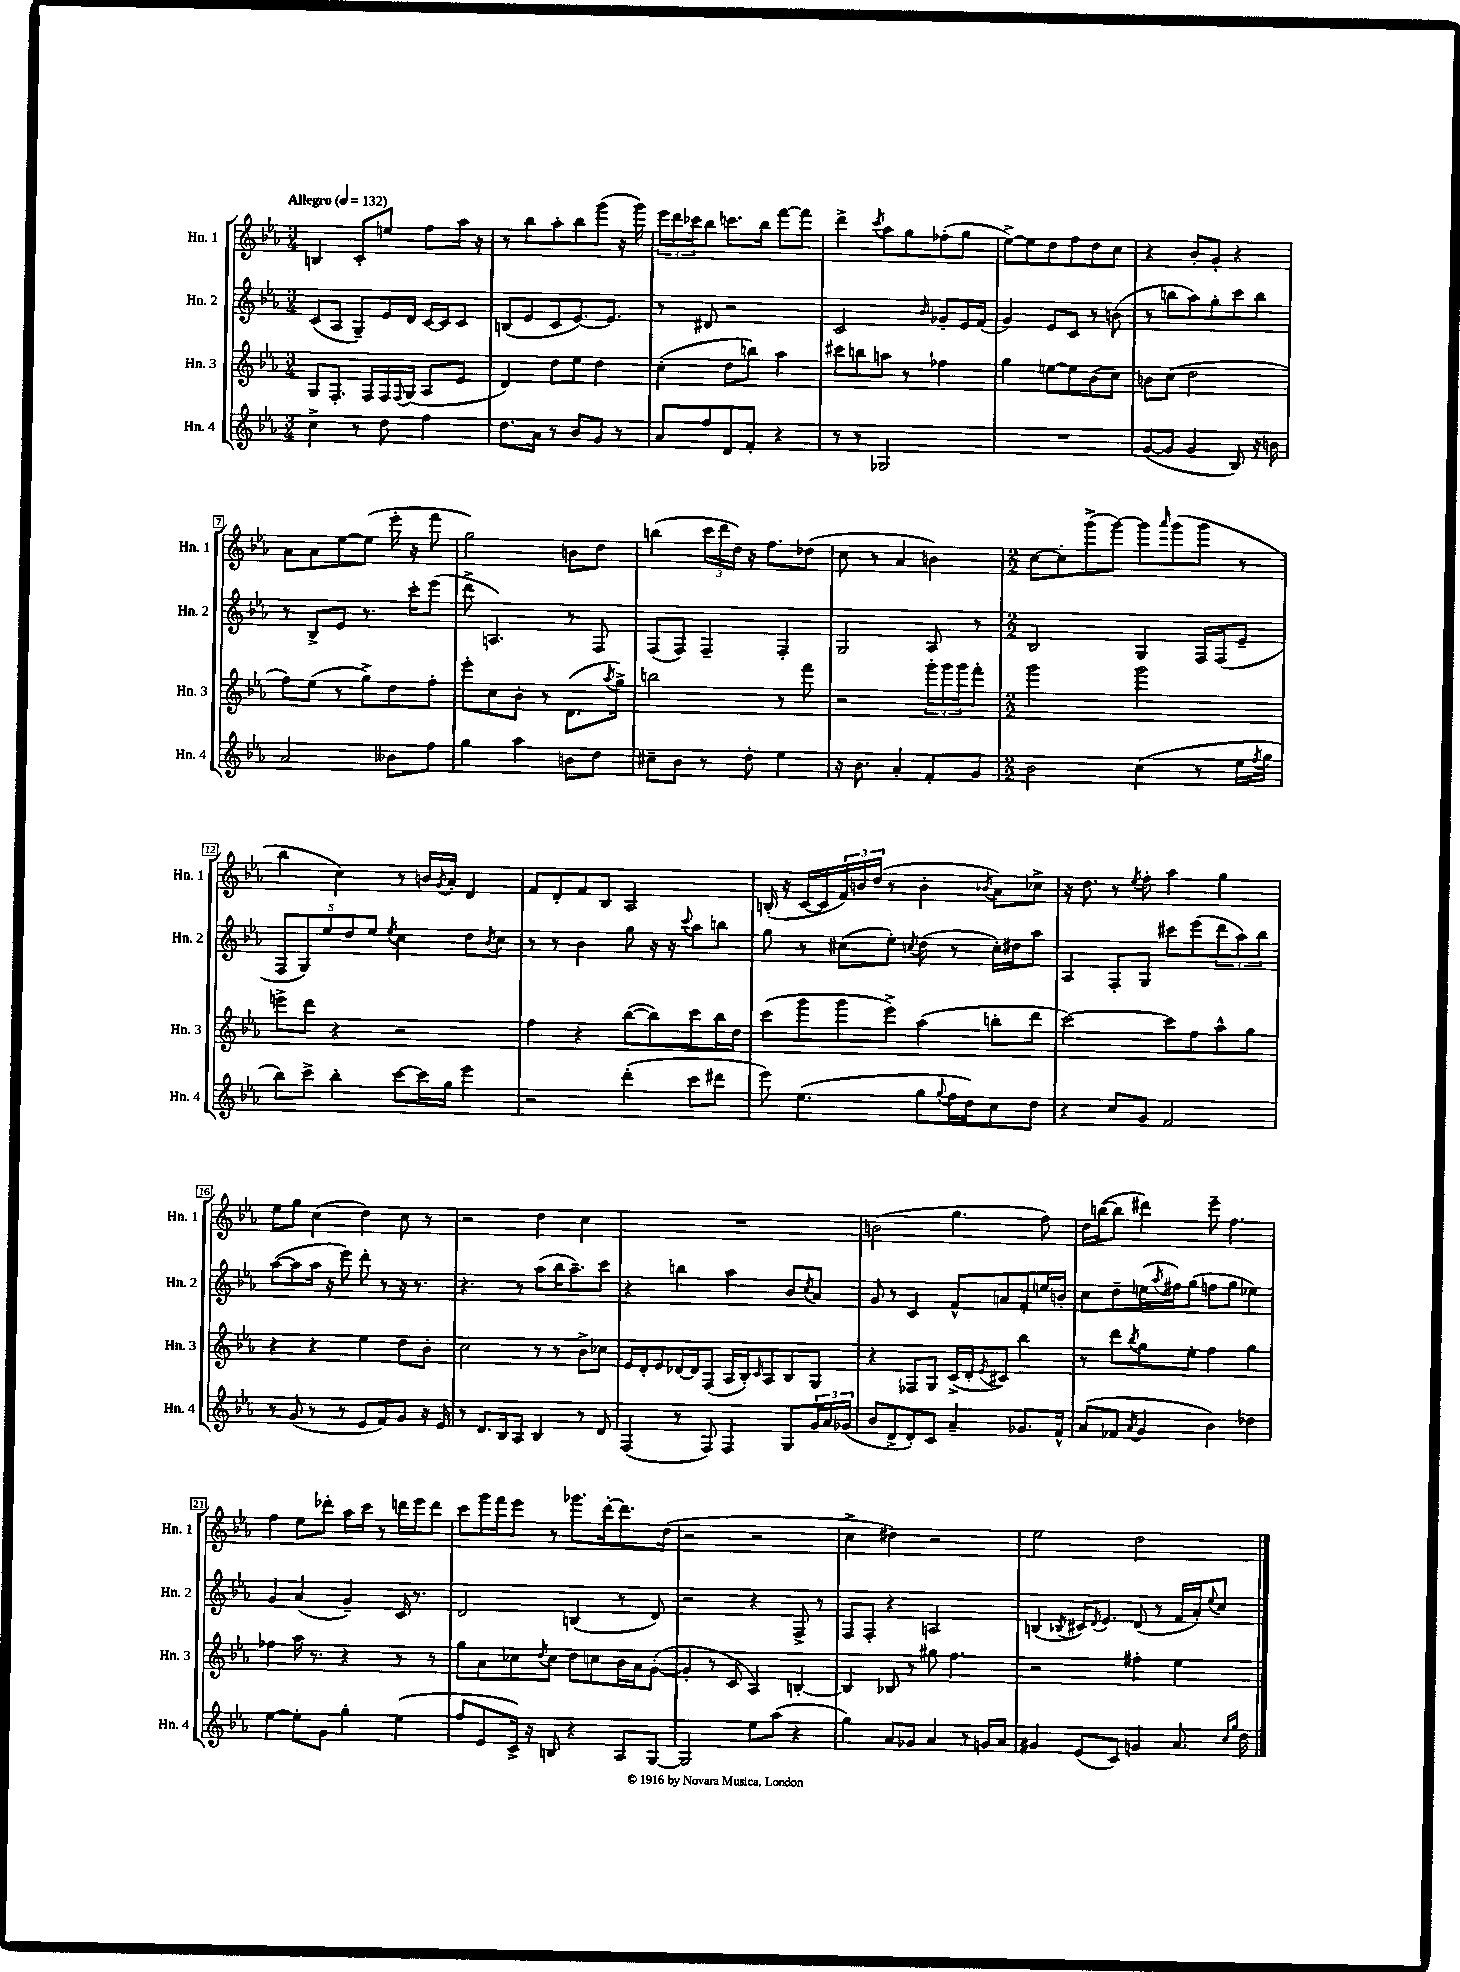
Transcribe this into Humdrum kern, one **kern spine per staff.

**kern	**kern	**kern	**kern
*part4	*part3	*part2	*part1
*staff4	*staff3	*staff2	*staff1
*I"Hn. 4	*I"Hn. 3	*I"Hn. 2	*I"Hn. 1
*I'Hn. 4	*I'Hn. 3	*I'Hn. 2	*I'Hn. 1
*clefG2	*clefG2	*clefG2	*clefG2
*k[b-e-a-]	*k[b-e-a-]	*k[b-e-a-]	*k[b-e-a-]
*M3/4	*M3/4	*M3/4	*M3/4
*MM132	*MM132	*MM132	*MM132
=1	=1	=1	=1
!	!	!	!LO:TX:a:B:t=Allegro
4cc^\	8G/L	(8c/L	4Bn/
.	8.F'/J	8A-/J	.
8r	.	8G~/L)	8c'/L
.	16F/LL	.	.
8dd\	16F/	16e-/L	8een/J
.	8qqF/	.	.
.	(16G/JJ	16d/JJ	.
4ff\	8A-/L	[16c/LL	8ff\L
.	.	16c/J]	.
.	8e-/J	8c/J	16aa-\Jk
.	.	.	16r
=2	=2	=2	=2
8.dd\L	4d/)	(8Bn/L	8r
.	.	8e-/	8bb-\L
16a-\Jk	.	.	.
8r	8dd\L	8c/	8aa-'\
8b-/L	8ee-\J	[8.e-/)	8bb-\
8g/J	4dd\	.	(8ggg\J
.	.	8.e-/J]	.
8r	.	.	16r
.	.	.	16ggg\)
=3	=3	=3	=3
8a-/L	(4cc'\	8r	24eee-\LL
.	.	.	24ddd\
.	.	.	24ccc-X\J
8ff/	.	8d#X/	8bb-\J
8d/	8dd\L	2r	8.cccn\L
8f'/J	8bbn\J)	.	.
.	.	.	16bb-\Jk
4r	4aa-\	.	[8fff\L
.	.	.	8fff\J]
=4	=4	=4	=4
8r	8ccc#X\L	2c/	4ddd^\
8r	8bbn\	.	.
.	.	.	8qccc/
2G-X/	8aan\J	.	8aa-\L
.	8r	.	8gg\
.	.	16qqb-/	.
.	4ff-X\	8g-X'/L	(8ff-X'\
.	.	16e-/L	8gg\J
.	.	(16f/JJ	.
=5	=5	=5	=5
2.r	4gg\	4g/)	[8ee-^\L)
.	.	.	8ee-\]
.	[8een\L	8e-/L	8dd\
.	8ee\]	8c/J	8ff\
.	(8b-\	8r	8dd\
.	8cc\J)	(8bn\	8cc\J
=6	=6	=6	=6
([8g/L	8bn\L	8r	4r
8g/J]	(8cc\J	8bbn\L	.
4g/	2dd\	8aa-\)	8b-'/L
.	.	8gg'\	8g'/J
8B-/)	.	8ccc\	4r
16r	.	8bb\J	.
16bn\	.	.	.
!!LO:LB:g=z
=7	=7	=7	=7
2a-/	8ff\L)	8r	8a-\L
.	(8ee-\J	8B-^/L	8a-\
.	8r	8e-/J	[8ee-\
.	8gg^\L)	8.r	(8ee-\J]
8b--X\L	8dd\	.	16eee-'\
.	.	16ccc'\KL	16r
8ff\J	8ff'\J	(8eee-\J	8fff\
=8	=8	=8	=8
4gg\	8eee-'\L	8ddd^\	2gg\)
.	8cc\	4.An/)	.
4aa-\	8b-'\J	.	.
.	8r	.	.
8bn\L	(8.d\L	8r	8bn\L
8dd\J	.	8F/	8dd\J
.	8qaa-/	.	.
.	16gg^\Jk)	.	.
=9	=9	=9	=9
8cc#X~\L	2bbn\	(8F/L	(4bbn\
8b-\J	.	8F/J)	.
8r	.	4F~/	24ccc\LL
.	.	.	24ddd\
.	.	.	24dd\JJ)
8dd'\	.	.	16r
.	.	.	8.ff\L
4ee-\	8r	4F'/	.
.	8fff\	.	(8dd-X\J
=10	=10	=10	=10
16r	2r	2G/	8cc\
8.b-\	.	.	.
.	.	.	8r
4a-'/	.	.	4a-/
8f'/L	24ggg'\LL	8A-/	4bn\)
.	24ggg\	.	.
.	24ggg\J	.	.
8g/J	8fff'\J	8r	.
=11	=11	=11	=11
*M2/2	*M2/2	*M2/2	*M2/2
2b-\	2ggg\	2B-/	[8cc\L
.	.	.	8cc'\]
.	.	.	(8ggg^\
.	.	.	[8ggg\J)
(4cc\	2ggg\	4G/	8ggg\L]
.	.	.	16qqaaa-/
.	.	.	(8ggg\
8r	.	16F/LL	8ggg\J
.	.	(16F/J	.
16ee-\LL	.	8e-~/J	8r
8qff/	.	.	.
16gg\JJ	.	.	.
!!LO:LB:g=z
=12	=12	=12	=12
8bb-\L)	8eeen^\L	10F/L	4bb-\
.	.	10G/)	.
8ccc^\J	8ddd\J	.	.
.	.	10ee-/	.
4bb-'\	4r	.	4cc\)
.	.	10dd/	.
.	.	10ee-/J	.
.	.	8qee-/	.
[8ccc\L	2r	4cc\	8r
16ccc\L]	.	.	16bn/LL
.	.	.	8qg/
16gg\JJ	.	.	16a-'/JJ
4eee-\	.	8dd\L	4d/
.	.	8qb-/	.
.	.	8cc\J	.
=13	=13	=13	=13
2r	4ff\	8r	8f/L
.	.	8r	8d'/
.	4r	4b-\	8f/
.	.	.	8B-/J
(4ddd'\	([8bb-\L	8gg\	2A-/
.	8bb-\])	16r	.
.	.	16r	.
.	.	8qqccc/	.
8ccc\L	8ccc\	8aa-\L	.
8ddd#X\J	16bb-\L	8bbn\J	.
.	16dd\JJ	.	.
=14	=14	=14	=14
8eee-\)	(8ccc\L	8gg\	(16Bn'/
.	.	.	16r
(4.ee-\	8ggg\	8r	[16c/LL
.	.	.	16c/]
.	8ggg\	(8cc#X\L	24f/)
.	.	.	24bn/
.	.	.	(24dd/JJ
.	8eee-^\J)	8ee-'\J)	8r
.	.	8qccn/	.
8gg\L	(4aa-\	(8dd\	4b'\
8qqgg/	.	.	.
16ff\L	.	8r	.
16dd\J)	.	.	.
.	.	.	8qb-X/
8cc\	8bbn'\L	16cc'\LL)	8a-\L)
.	.	16dd#X\J	.
8dd\J	8ddd\J	8aa-\J	8cc-X^\J
=15	=15	=15	=15
4r	[2ccc\)	4A-/	16r
.	.	.	8.dd\
8cc/L	.	8F'/L	8r
.	.	.	8qee-/
8g/J	.	8G/J	8ff'\
2f/	8ccc\L]	8ccc#X\L	4aa-\
.	8ff\	(8eee-\	.
.	8aa-^^\	12ddd\	4gg\
.	.	12aa-\)	.
.	8gg\J	.	.
.	.	12bb-\J	.
!!LO:LB:g=z
=16	=16	=16	=16
8r	4r	([8aa-\L	8ee-\L
(8g/	.	8aa-\]	8gg\J
8r	4r	16aa-\Jk	(4cc\
.	.	16r	.
8r	.	8eee-\)	.
8e-/L	4ee-\	8ddd'\	4dd\)
8f/)	.	8r	.
8g/J	8dd\L	16r	8cc\
.	.	8.r	.
16r	8b-'\J	.	8r
16e-/	.	.	.
=17	=17	=17	=17
8r	2cc\	4.r	2r
8.d/L	.	.	.
16B-/k	.	.	.
8A-/J	.	8r	.
4B-/	8r	(8aa-\L	4dd\
.	8r	16bb-\K	.
.	.	8.aa-~\)	.
8r	8b-^\L	.	4cc\
8d/	8cc-X\J	8ccc\J	.
=18	=18	=18	=18
(4F/	16e-/LL	4r	1r
.	16d'/J	.	.
.	8e-/	.	.
8r	[16d-X/L	4bbn\	.
.	16d-/J]	.	.
8F/)	(8F/J	.	.
4F/	16A-/LL	4aa-\	.
.	16B-'/J)	.	.
.	16qqc/	.	.
.	8A-/	.	.
8G/L	8B-/	8b-/L	.
.	.	8qcc/	.
24g/L	8G/J	8a-/J	.
24a-/	.	.	.
(24g-X/JJ	.	.	.
=19	=19	=19	=19
8b-/L	4r	8g/	(2bn\
8d^/	.	8r	.
8d'/)	8F-X/L	4c/	.
8c/J	8G/J	.	.
4a-~/	(16c^/LL	8f^^/L	4.gg\
.	16d'/J	.	.
.	8qe-/	.	.
.	8c#X/J)	8an/	.
8.g-X/L	4bb-\	8f'/	.
.	.	16een/L	8ff\)
16f^^/Jk	.	16bn'/JJ	.
=20	=20	=20	=20
(8a-/L	8r	8cc\L	16dd\LL
.	.	.	([16bbn\J
8f-X/J	8ddd\L	8dd~\	8bb\J]
8qa-/	8qbb-/	.	.
4g/	8gg\	(16een\L	4ddd#X\)
.	.	8qaa-/	.
.	.	16ff#X\J)	.
.	8ee-'\J	(8gg\J	.
4b-\)	4ff\	8ffn\L	8eee-~\
.	.	8gg\J	4.ff\
4dd-X\	4gg\	4ee-X\)	.
!!LO:LB:g=z
=21	=21	=21	=21
[4ee-\	4ff-X\	4g/	4ff\
8ee-'\L]	16aa-\	(4a-/	8ee-\L
.	8.r	.	.
8g\J	.	.	8ddd-X'\J
4gg'\	4r	4g~/)	16aa-\LL
.	.	.	16ccc\JJ
.	.	.	8r
(4ee-\	8r	16c/	16dddn\LL
.	.	8.r	16eee-\J
.	8r	.	8ddd\J
=22	=22	=22	=22
8ff/L	8gg\L	2d/	8ccc\L
8e-/	8a-\	.	16ggg\L
.	.	.	16fff\J
16c^/Jk)	8cc-X\	.	8eee-\J
16r	.	.	.
.	8qdd/	.	.
8Bn/	8cc-\J	.	8r
4r	8dd\L	(4Bn/	8.ggg-X\L
.	8ccn\	.	.
.	.	.	[16ddd'\k
8A-/L	16b-\L	8r	8.ddd\]
.	16a-\J	.	.
[8G/J	([8g'\J	8d/)	.
.	.	.	(16dd\Jk
=23	=23	=23	=23
2G/]	4g'/]	2r	2r
.	8r	.	.
.	8c/	.	.
8ee-\L	4A-/)	4r	2r
(8aa-\J	.	.	.
4r	[4Bn'/	8F^/	.
.	.	8r	.
=24	=24	=24	=24
4gg\)	4B/]	8F/L	4cc^\
.	.	8F'/J	.
8a-/L	8B-X/	4r	4dd#X\)
8g-X/J	8r	.	.
4a-/	8gg#X\	2An/	2r
.	4.ff\	.	.
8r	.	.	.
16gn/LL	.	.	.
16a-/JJ	.	.	.
=25	=25	=25	=25
4g#X/	2r	(4Bn/	2ee-\
.	.	8qB-X/	.
(8e-/L	.	16c#X/KL)	.
.	.	8qd/	.
.	.	8.e-/J	.
8c/J)	.	.	.
4gn/	4ff#X'\	(8d/	2dd\
.	.	8r	.
8.a-/	4ee-\	16f/LL	.
.	.	16a-'/J)	.
.	.	8qqee-/	.
.	.	8cc/J	.
16qqcc/LL	.	.	.
16qqgg/JJ	.	.	.
16dd\	.	.	.
==	==	==	==
*-	*-	*-	*-
